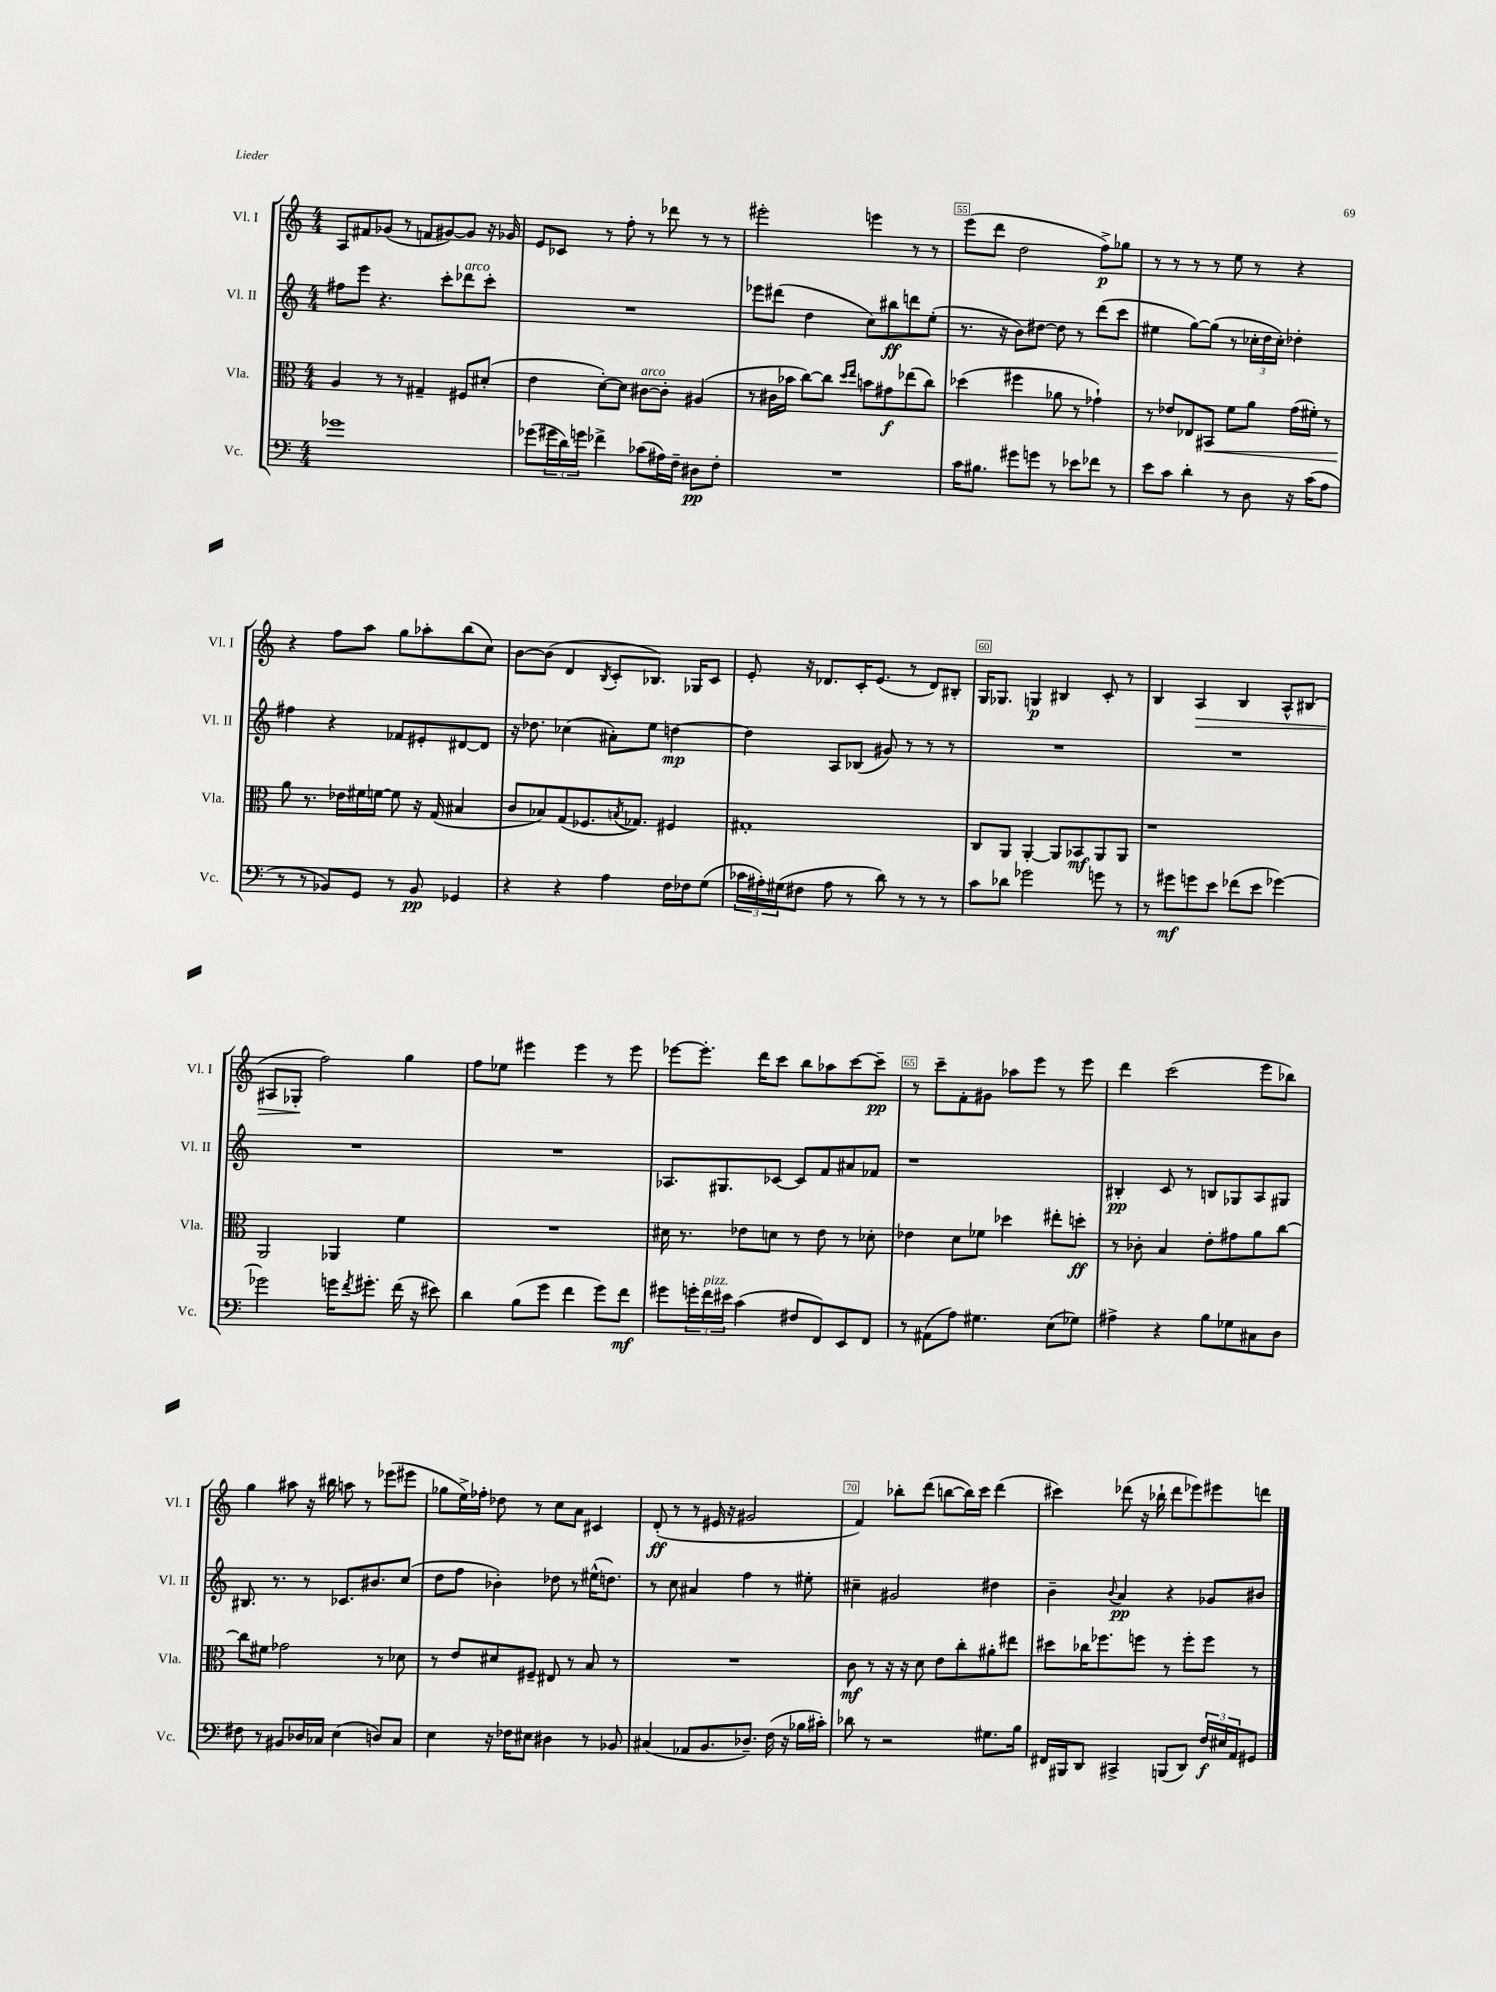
<<
\new StaffGroup <<
\new Staff = "s0" \with { instrumentName = "Vl. I" shortInstrumentName = "Vl. I" } {
    \clef treble \key c \major \numericTimeSignature \time 4/4
    a8 fis'8 ges'8( r8 f'8 gis'8~) gis'8 r16 ges'16 |
    e'8 ces'8 r8 f''8-. r8 des'''8 r8 r8 |
    eis'''2-. e'''4 r8 r8 |
    e'''8( d'''8 d''2 f''8->\p) ges''8 |
    r8 r8 r8 r8 e''8 r8 r4 |
    r4 f''8 a''8 g''8 aes''8-. b''8( c''8) |
    b'8~ b'8( d'4 \acciaccatura { b8 } c'8-. bes8.) ges16 c'8 |
    e'8-. r16 des'8. c'16-. e'8.( r8 des'8) bis8-. |
    g16 ges8. g4\p bis4 c'8-. r8 |
    b4 a4\> b4 a8-^ bis8( |
    ais8 ges8-.\! f''2) g''4 |
    f''8 ees''8 eis'''4 eis'''4 r8 eis'''8 |
    ees'''8~ ees'''8.-. d'''16 c'''8 b''8 aes''8 c'''8~ c'''8--\pp |
    r8 c'''8-- f'8-. gis'8 aes''8 e'''8 r8 e'''8 |
    d'''4 c'''2( e'''8 bes''8) |
    g''4 ais''8 r16 bis''16 a''8 r8 ees'''8( eis'''8 |
    ges''8 e''16->) fes''16-. des''8 r8 c''8 a'8 cis'4 |
    d'8-.\ff( r8 r8 eis'16 r16 gis'2 |
    f'4) bes''8-. d'''8( b''8~ b''16) c'''16 d'''4( |
    cis'''4) des'''8( r16 bes''16-! des'''8 ees'''8) eis'''8 d'''8 \bar "|." |
}
\new Staff = "s1" \with { instrumentName = "Vl. II" shortInstrumentName = "Vl. II" } {
    \clef treble \key c \major \numericTimeSignature \time 4/4
    fis''8 e'''8 r4. c'''8-. des'''8^\markup { \italic "arco" } c'''8-. |
    R1 |
    ees'''8 dis'''8( d''4 c''8) bis''8\ff d'''8 e''8-.( |
    r8. r16 b'8) dis''8~ dis''8 r8 d'''8( c'''8 |
    eis''4 g''8~) g''8( r8 \tuplet 3/2 { ces''16-. d''16 ces''16-.) } des''4-. |
    fis''4 r4 fes'8 eis'8-. dis'8~ dis'8 |
    r16 des''8. ces''4( ais'8-.) e''8 d''4~\mp |
    d''4 a8 bes8( gis'8) r8 r8 r8 |
    R1 |
    R1 |
    R1 |
    R1 |
    aes8. gis8. ces'8~ ces'8 f'8 ais'8 fes'8 |
    r1 |
    bis4-.\pp c'8 r8 b8 ges8 a8 gis8 |
    bis8. r8. r8 ces'8. bis'8. c''8( |
    d''8 f''8 bes'4-.) des''8 r8 eis''16-^( d''8.) |
    r8 c''8 ais'4 f''4 r8 eis''8-. |
    cis''4-- gis'2 dis''4 |
    b'4-- \appoggiatura { b'8 } a'4\pp r4 ges'8 bis'8 \bar "|." |
}
\new Staff = "s2" \with { instrumentName = "Vla." shortInstrumentName = "Vla." } {
    \clef alto \key c \major \numericTimeSignature \time 4/4
    a4 r8 r8 gis4-- fis8 dis'8-.( |
    e'4 d'8~-.) d'8 cis'8~^\markup { \italic "arco" } cis'8-. ais4( |
    r8 cis'16 bes'16 c''8~) c''8 \grace { d''16 e''16 } b'8 gis'8\f ees''8( c''8) |
    des''4( fis''4 aes'8 r8 ges'4-!) |
    r8 ees'8 ees8 bis,8\< f'8 a'8 g'16( fis'16-.) r8 |
    a'8\! r8. ees'16 fis'16 f'16~ f'8 r16 g16( bis4 |
    c'8 bes8) g8( fes8. \acciaccatura { b8 } ges8.) fis4 |
    gis1-. |
    c8 a,8 a,4~-. a,8 bes,8\mf a,8 a,8 |
    r1 |
    a,2 aes,4 f'4 |
    R1 |
    dis'16 r8. ees'8 d'8 r8 ees'8 r8 des'8-. |
    ees'4 d'8 fes'8 des''4 eis''8-. d''8-.\ff |
    r8 ces'8-. b4 e'8-. gis'8 a'8 c''8~ |
    c''8 fis'8 ges'2 r8 des'8 |
    r8 e'8 dis'8 fis8-- eis8 r8 b8 r8 |
    R1 |
    c'8\mf r8 r16 r16 d'8 e'8 c''8-. ais'8-. eis''8 |
    dis''8 ces''16 fes''8. f''8 r8 f''8-. f''8 r8 \bar "|." |
}
\new Staff = "s3" \with { instrumentName = "Vc." shortInstrumentName = "Vc." } {
    \clef bass \key c \major \numericTimeSignature \time 4/4
    ges'1 |
    ges'8( \tuplet 3/2 { gis'16 d'16) g'16 } fes'4-> ces'8( ais16) f16-- dis8\pp f8-. |
    R1 |
    c'16 bis8. gis'8 g'8 r8 ees'8 fes'8 r8 |
    e'8 c'8 d'4-. r8 d8 r16 c'16( a8 |
    r8 r8 bes,8) g,8 r8 bes,8\pp ges,4 |
    r4 r4 a4 f16 fes16 g8( |
    \tuplet 3/2 { ces'16 ais16-.) gis16( } fis8 ais8 r8 d'8) r8 r8 r8 |
    c'8 des'8 ges'2 g'8 r8 |
    r8 gis'8\mf g'8 e'8 fes'8( e'8 ges'4~) |
    ges'2 g'16 \acciaccatura { f'8 } gis'8.-. f'16( r16 eis'8) |
    d'4 b8( g'8 f'4 g'8) f'8\mf |
    gis'8 \tuplet 3/2 { g'16-. f'16^\markup { \italic "pizz." } eis'16 } c'4( fis8 f,8) e,8 f,8 |
    r8 ais,8( a8) gis4. e8( ges8) |
    ais4-> r4 b8 ges8 cis8 d8 |
    fis8 r8 bis,8 des16 ces16 e4( d8) ces8 |
    e4 r16 fes16 eis8 dis4 r8 bes,8 |
    cis4( aes,8 b,8. des8.--) f16( r16 bes16 cis'16-.) |
    des'8 r8 r2 gis8. b16 |
    fis,16 bis,,16 d,8 cis,4-> b,,8( d,8) \tuplet 3/2 { f16\f eis16 a,16 } gis,8 \bar "|." |
}
>>
>>
\layout { \context { \Score currentBarNumber = #52 \override BarNumber.break-visibility = ##(#f #t #t) barNumberVisibility = #(every-nth-bar-number-visible 5) \override BarNumber.stencil = #(make-stencil-boxer 0.1 0.3 ly:text-interface::print) } }
